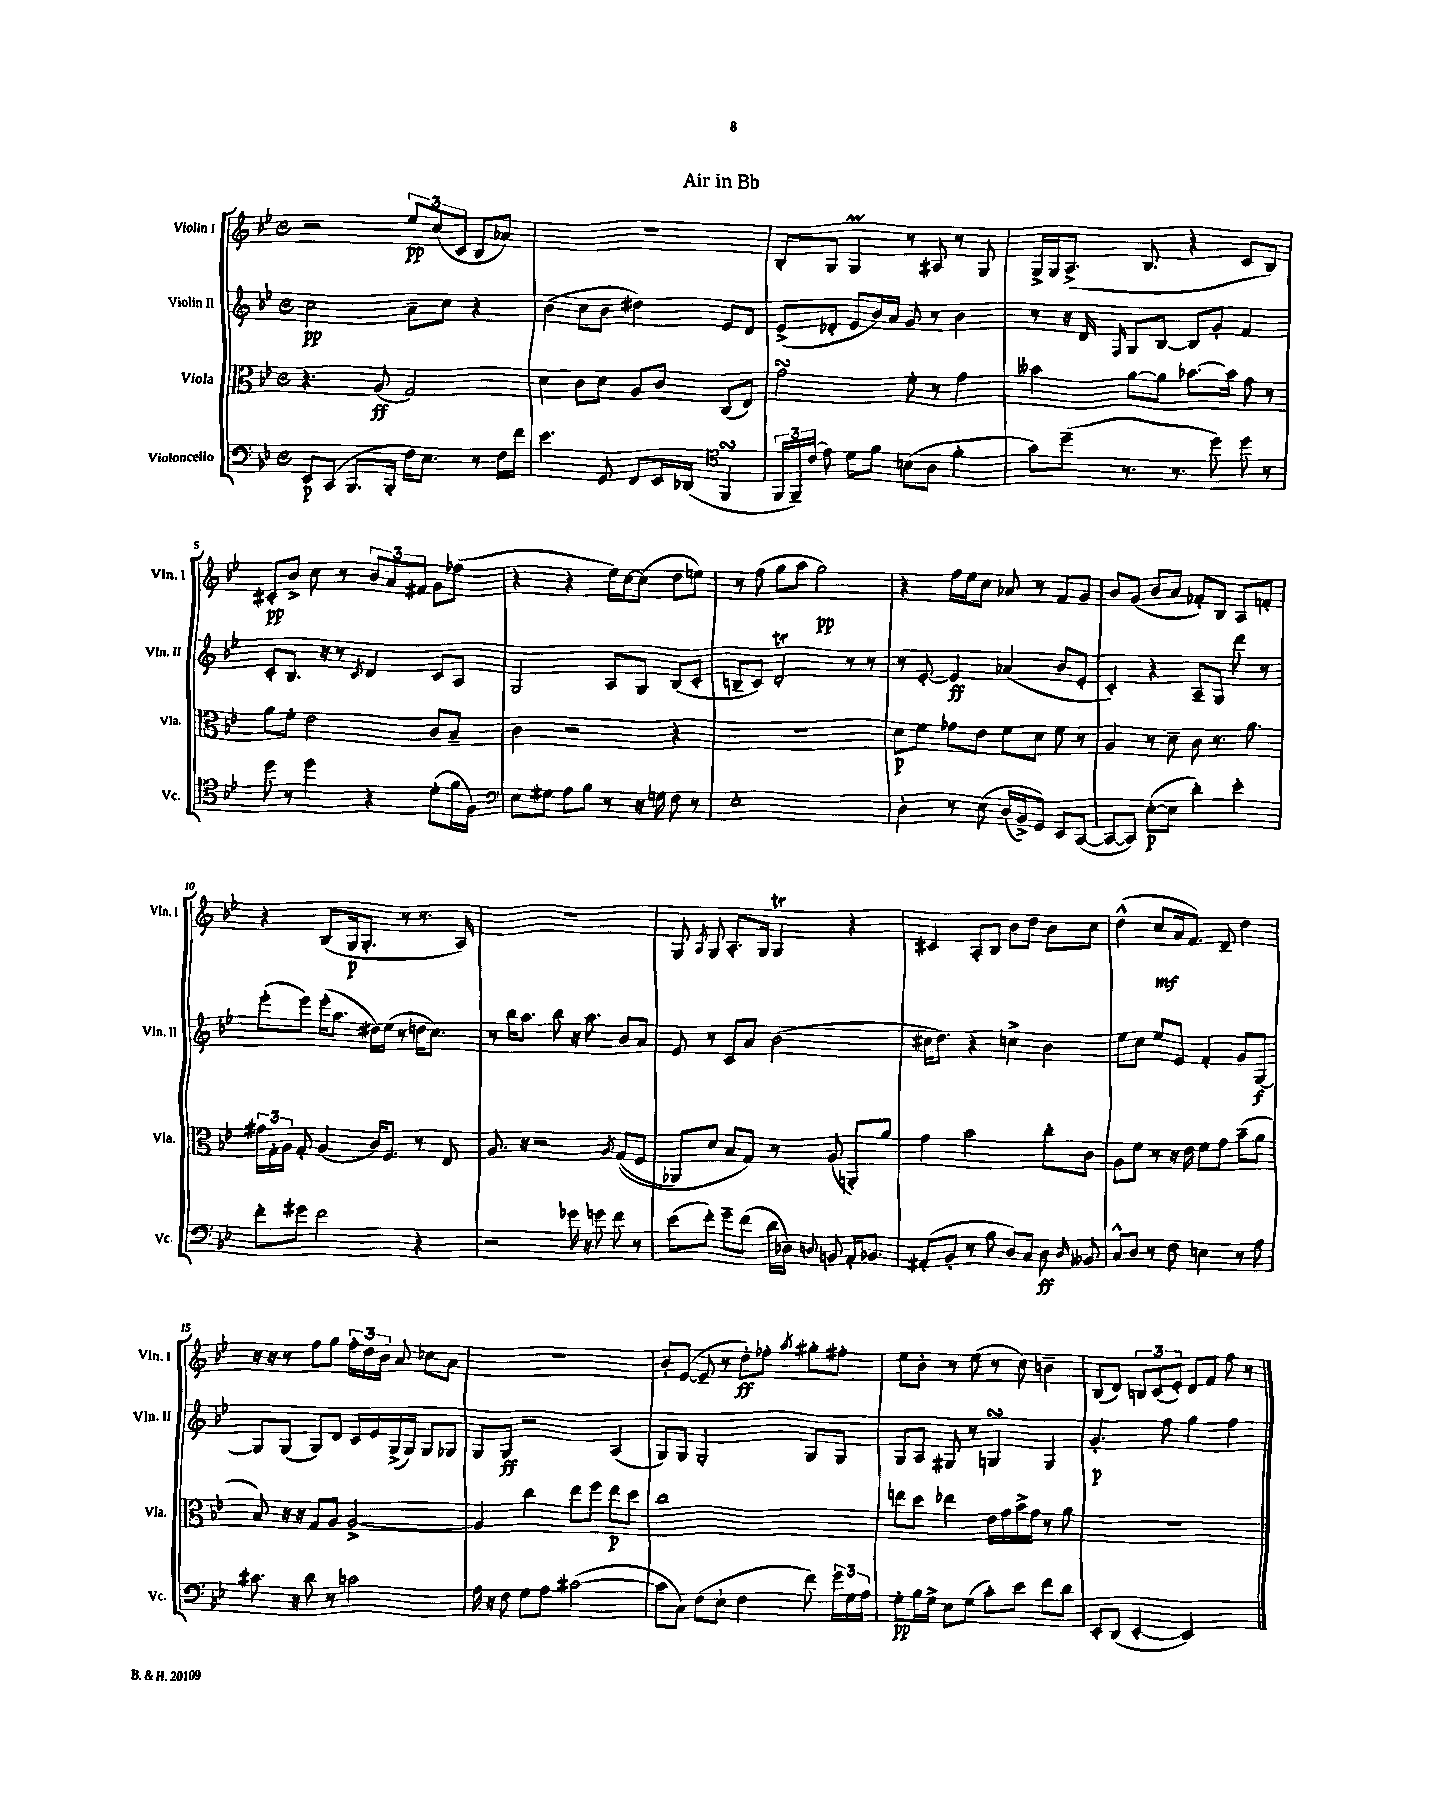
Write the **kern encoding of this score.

**kern	**kern	**kern	**kern
*staff4	*staff3	*staff2	*staff1
*clefF4	*clefC3	*clefG2	*clefG2
*k[b-e-]	*k[b-e-]	*k[b-e-]	*k[b-e-]
*M4/4	*M4/4	*M4/4	*M4/4
*met(c)	*met(c)	*met(c)	*met(c)
8EE-	4.r	2cc	2r
(8CC	.	.	.
8.BBB-	.	.	.
.	(8A	.	.
16BBB-'	.	.	.
16F)	2G)	8a~	12ee-
8.E-	.	.	.
.	.	.	(12cc
.	.	8cc	.
.	.	.	12c
8r	.	4r	8B-
16F	.	.	8a-)
16f	.	.	.
=	=	=	=
4.e-	4d	(4b-	1r
.	8c	8cc	.
8GG	8d	8b-	.
8FF	8A	4dd#)	.
16EE-	8c	.	.
(16DD-	.	.	.
*clefC4	*	*	*
4FF	(8C	8e-	.
.	8E-)	8d	.
=	=	=	=
24FF	2g	(8e-^	8B-'
24FF~)	.	.	.
(24c	.	.	.
8e-)	.	8d-'	8G
8d	.	8e-	4G
8f	.	16b-)	.
.	.	16a	.
(8B	8f'	8g	8r
8A	8r	8r	8A#
4f'	4g	4b-	8r
.	.	.	8G
=	=	=	=
8g)	4b--	8r	16G^
.	.	.	16G
(8dd~	.	16r	(8.A^
.	.	16d	.
.	.	16qqF	.
8.r	[8a	8G	.
.	.	.	8.B-
.	8a]	[8B-	.
8.r	.	.	.
.	[8.b-	8B-]	4r
8dd)	.	8g'	.
.	16b-]	.	.
8dd	8g	4f	8c
8r	8r	.	8B-)
=	=	=	=
8dd	8a	8c'	8c#'
8r	8f'	8.B-	8b-^
4dd	2e-	.	8cc
.	.	16r	.
.	.	8r	8r
.	.	8qc	.
4r	.	4d	12b-
.	.	.	12a
.	.	.	12f#
(8d'	8c	8c	8g
16f	8B-~	8A	(8ff-
16F)	.	.	.
=	=	=	=
*clefF4	*	*	*
8E-	4c	2G	4r
8G#	.	.	.
8A	2r	.	4r
8B-	.	.	.
8r	.	8A	16ee-)
.	.	.	[16cc
16r	.	8G	(8cc]
16G	.	.	.
8F	4r	(8B-	8dd
8r	.	8c'	8ee)
=	=	=	=
1E-'	1r	8B~	8r
.	.	8c)	(8ff
.	.	2d'	8gg
.	.	.	8aa
.	.	.	2gg)
.	.	8r	.
.	.	8r	.
=	=	=	=
4D'	8d	8r	4r
.	8f	[8e-'	.
8r	8g-	4e-]	16ff
.	.	.	16ee-
&(8E-	8e-	.	8cc
(16D	8f	(4a-	8a-
16BB-^)	.	.	.
8GG&)	8d	.	8r
8EE-	8f	8b-	8f
([8CC	8r	8e-'	8g
=	=	=	=
8CC_	4A	4c')	8b-
8CC])	.	.	(8g
([8E-'	8r	4r	8b-
8E-]	8d~	.	8a
4d')	8c	8A~	8f-')
.	8.r	8G	8B-
4e-'	.	8ddd	8A
.	8.a	.	.
.	.	8r	8f'
=	=	=	=
8f'	24g#	(8eee-'	4r
.	24G'	.	.
.	24A	.	.
8g#	8G'	8eee-)	.
2f	(4A	(16eee-'	(8B-
.	.	8.aa	.
.	.	.	16G
.	.	.	8.G'
.	16c)	16dd#)	.
.	8.F	(16ee-	.
.	.	8r	8r
4r	8r	16dd	8.r
.	.	8.cc)	.
.	8E-	.	.
.	.	.	16A)
=	=	=	=
2r	8.A	8r	1r
.	.	16bb-	.
.	16r	8.aa	.
.	2r	.	.
.	.	8bb-	.
16g-	.	16r	.
16r	.	8.aa	.
8g	.	.	.
.	8qA	.	.
8f	&((8G	8b-	.
8r	8F	8a	.
=	=	=	=
(8e-	8AA-)	8e-	8G
.	.	.	8qA
8f')	8d	8r	8G
8g~	8B-	8c	8.A'
(8f	8G&)	8a	.
.	.	.	16G
16d	8r	(2b-	4G
16D-)	.	.	.
8qqD	.	.	.
8BB	(8A	.	.
16AA'	8AA')	.	4r
8.BB-	.	.	.
.	8a	.	.
=	=	=	=
(8AA#'	4g	16cc#	4c#
.	.	8.dd)	.
8BB-'	.	.	.
8r	2b-	4r	8A'
8B-	.	.	8B-
8D)	.	4cc^	8b-
8C	.	.	8dd
8D	8cc'	4b-	8b-
16qqD	.	.	.
8BB--	8c	.	8cc
=	=	=	=
8C^^	8A	8ee-	(4dd^^
8D	8f	8cc	.
8r	8r	8ee-	8cc
8F	16r	8e-	16a
.	16e-	.	8.f)
4E	8f	4f'	.
.	8g	.	8d~
8r	(8b-~	8g	4dd
8A	8a	[8G	.
=	=	=	=
8.c#	8B-)	8G]	16r
.	.	.	16r
.	16r	(8G	8r
16r	16r	.	.
8d	8G	8G)	8ff
8r	8A	8d	8gg
2c	[2A^	16c	24ff'
.	.	.	24dd
.	.	16e-	.
.	.	.	24b-
.	.	(16G^	8a
.	.	16G)	.
.	.	8G	8cc-
.	.	8G-	8a
=	=	=	=
16A	4A]	8G	1r
16r	.	.	.
8F	.	8G	.
8G	4cc	2r	.
8A	.	.	.
([2c#	8ee-	.	.
.	8ff	.	.
.	8ee-	(4A	.
.	8dd	.	.
=	=	=	=
8c#]	1cc	8G)	8b-'
8C)	.	8G	([8e-
(8F	.	2G'	8e-~]
8E-`	.	.	8r
4F	.	.	8dd')
.	.	.	8ff-'
.	.	.	8qaa
8f)	.	8G	8gg#'
24g	.	8G	8ff#'
24G	.	.	.
24A	.	.	.
=	=	=	=
8G'	8ee	8G	8ee-
16B-	8dd	8A	8b-'
16G^	.	.	.
8E-	4ee-	8G#	8r
(8G	.	8r	(8ee-
8c')	16e-	4G	8r
.	16g	.	.
8e-	16b-^	.	8cc)
.	16g	.	.
8f	8r	4G	4b~
8d	8a	.	.
=	=	=	=
8EE-'	1r	4.g'	(8B-
(8DD	.	.	8d)
[4EE-'	.	.	12B
.	.	.	(12c
.	.	8ff	.
.	.	.	12e-')
2EE-])	.	4gg	8d
.	.	.	8f
.	.	4ff	8ff
.	.	.	8r
==	==	==	==
*-	*-	*-	*-
